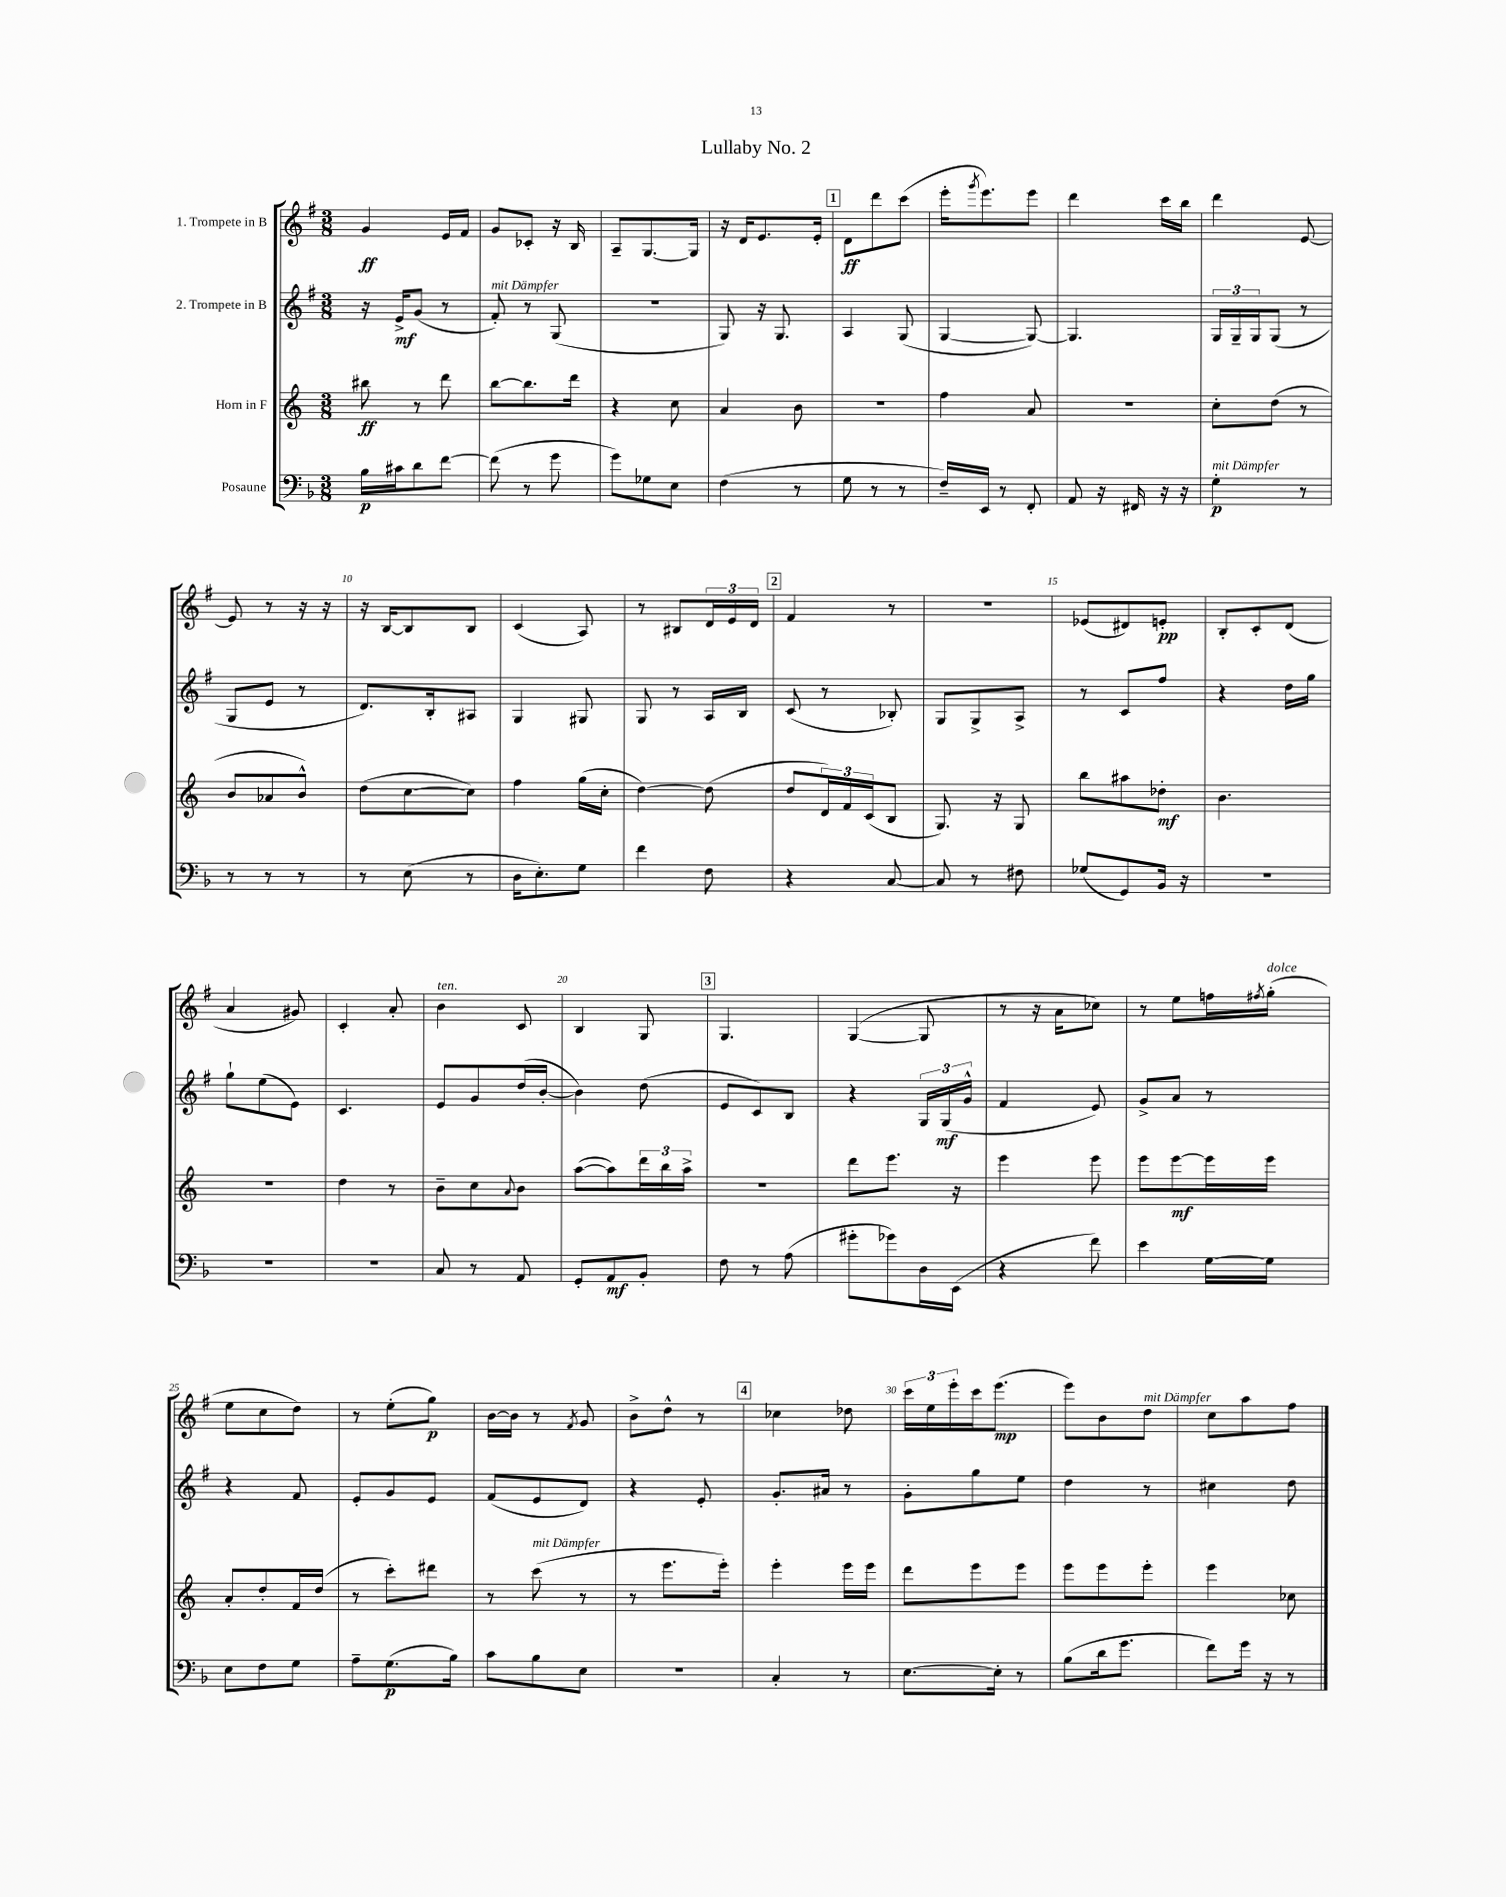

**kern	**kern	**kern	**kern
*staff4	*staff3	*staff2	*staff1
*clefF4	*clefG2	*clefG2	*clefG2
*k[b-]	*k[]	*k[f#]	*k[f#]
*M3/8	*M3/8	*M3/8	*M3/8
16B-\LL	8bb#\	16r	4g/
16c#\J	.	16e^/LK	.
8d\	8r	(8g/J	.
[8f\J	8ddd\	8r	16e/LL
.	.	.	16f#/JJ
=	=	=	=
(8f\]	[8bb\L	8f#'/)	8g/L
8r	8.bb\]	8r	8c-'/J
8g\	.	(8G/	16r
.	16ddd\Jk	.	16B/
=	=	=	=
8g\L)	4r	4.r	8A~/L
8G-\	.	.	[8.G/
8E\J	8cc\	.	.
.	.	.	16G/]Jk
=	=	=	=
(4F\	4a/	8G/)	16r
.	.	.	16d/LK
.	.	16r	8.e/
.	.	8.G/	.
8r	8b\	.	.
.	.	.	16e'/Jk
=	=	=	=
8G\	4.r	4A/	8d\L
8r	.	.	8ddd\
8r	.	(8G/	(8ccc\J
=	=	=	=
16F~/LL)	4ff\	[4G/	16eee'\LK
.	.	.	8qggg/
16EE/JJ	.	.	8.eee\)
8r	.	.	.
8FF'/	8a/	8G/_)	8eee\J
=	=	=	=
8AA/	4.r	4.G/]	4ddd\
16r	.	.	.
16FF#/	.	.	.
16r	.	.	16ccc\LL
16r	.	.	16bb\JJ
=	=	=	=
4G'\	8cc'\L	24G/LL	4ddd\
.	.	24G~/	.
.	.	24G/J	.
.	(8dd\J	(8G/J	.
8r	8r	8r	[8e/
=	=	=	=
8r	8b/L	8G/L	8e/]
8r	8a-/	8e/J	8r
8r	8b^^/J)	8r	16r
.	.	.	16r
=	=	=	=
8r	(8dd\L	8.d/L)	16r
.	.	.	[16B/LK
(8E\	[8cc\	.	8B/]
.	.	16B'/k	.
8r	8cc\]J)	8A#/J	8B/J
=	=	=	=
16D\LK	4ff\	4G/	(4c/
8.E'\)	.	.	.
8G\J	(16gg\LL	8G#/	8A/)
.	16cc'\JJ	.	.
=	=	=	=
4f\	[4dd\)	8G/	8r
.	.	8r	8B#/L
8F\	(8dd\]	16A/LL	24d/L
.	.	.	24e/
.	.	16B/JJ	.
.	.	.	24d/JJ
=	=	=	=
4r	8dd/L	(8c/	4f#/
.	24d/L)	8r	.
.	24f/	.	.
.	(24c/J	.	.
[8C/	8B/J	8B-'/)	8r
=	=	=	=
8C/]	8.G/)	8G/L	4.r
8r	.	8G^/	.
.	16r	.	.
8F#\	8G/	8A^/J	.
=	=	=	=
(8G-/L	8bb\L	8r	(8e-/L
8GG/)	8aa#\	8c/L	8d#/)
16BB-/Jk	8dd-'\J	8ff#/J	8e'/J
16r	.	.	.
=	=	=	=
4.r	4.b\	4r	8B'/L
.	.	.	8c'/
.	.	16dd\LL	(8d/J
.	.	16gg\JJ	.
=	=	=	=
4.r	4.r	8gg`\L	4a/
.	.	(8ee\	.
.	.	8e\J)	8g#/)
=	=	=	=
4.r	4dd\	4.c/	4c'/
.	8r	.	8a'/
=	=	=	=
8C/	8b~\L	8e/L	4b\
8r	8cc\	8g/	.
.	8qqa/	.	.
8AA/	8b\J	(16dd/L	8c/
.	.	[16b'/JJ	.
=	=	=	=
8GG'/L	([8aa\L	4b\])	4B/
8AA/	8aa\])	.	.
8BB-'/J	24ddd\L	(8dd\	8G/
.	24bb\	.	.
.	24aa^\JJ	.	.
=	=	=	=
8F\	4.r	8e/L	4.G/
8r	.	8c/)	.
(8A\	.	8B/J	.
=	=	=	=
8g#'\L	8ddd\L	4r	([4G/
8g-\)	8.eee\J	.	.
16D\L	.	24G/LL	8G/]
.	.	(24G/	.
(16EE\JJ	16r	.	.
.	.	24g^^/JJ	.
=	=	=	=
4r	4eee\	4f#/	8r
.	.	.	16r
.	.	.	16a\LK
8f\)	8eee\	8e/)	8cc-\J)
=	=	=	=
4e\	8eee\L	8g^/L	8r
.	[8eee\	8a/J	8ee\L
[16G\LL	16eee\]L	8r	16ff\L
.	.	.	8qff#/
16G\]JJ	16eee\JJ	.	(16gg'\JJ
=	=	=	=
8E\L	8a'/L	4r	8ee\L
8F\	8dd'/	.	8cc\
8G\J	16f/L	8f#/	8dd\J)
.	(16dd/JJ	.	.
=	=	=	=
8A~\L	8r	8e'/L	8r
(8.G\	8ccc'\L)	8g/	(8ee'\L
.	8ddd#\J	8e/J	8gg\J)
16B-\Jk)	.	.	.
=	=	=	=
8c\L	8r	(8f#/L	[16b\LL
.	.	.	16b\]JJ
8B-\	(8ccc\	8e/	8r
.	.	.	8qf#/
8E\J	8r	8d/J)	8g/
=	=	=	=
4.r	8r	4r	8b^\L
.	8.eee\L	.	8dd^^\J
.	.	8e'/	8r
.	16eee'\Jk)	.	.
=	=	=	=
4C'/	4eee'\	8.g'/L	4cc-\
.	.	16a#/Jk	.
8r	16eee\LL	8r	8dd-\
.	16eee\JJ	.	.
=	=	=	=
[8.E\L	8ddd\L	8g'\L	24ccc\LL
.	.	.	24ee\
.	.	.	24eee'\
.	8eee\	8gg\	16ccc\J
16E'\]Jk	.	.	(8.eee\J
8r	8eee\J	8ee\J	.
=	=	=	=
(8B-\L	8eee\L	4dd\	8eee\L)
16d\k	8eee\	.	8b\
8.g\J	.	.	.
.	8eee'\J	8r	8dd\J
=	=	=	=
8f\L)	4eee\	4cc#\	8cc\L
16g\Jk	.	.	8aa\
16r	.	.	.
8r	8cc-\	8dd\	8ff#\J
==	==	==	==
*-	*-	*-	*-
